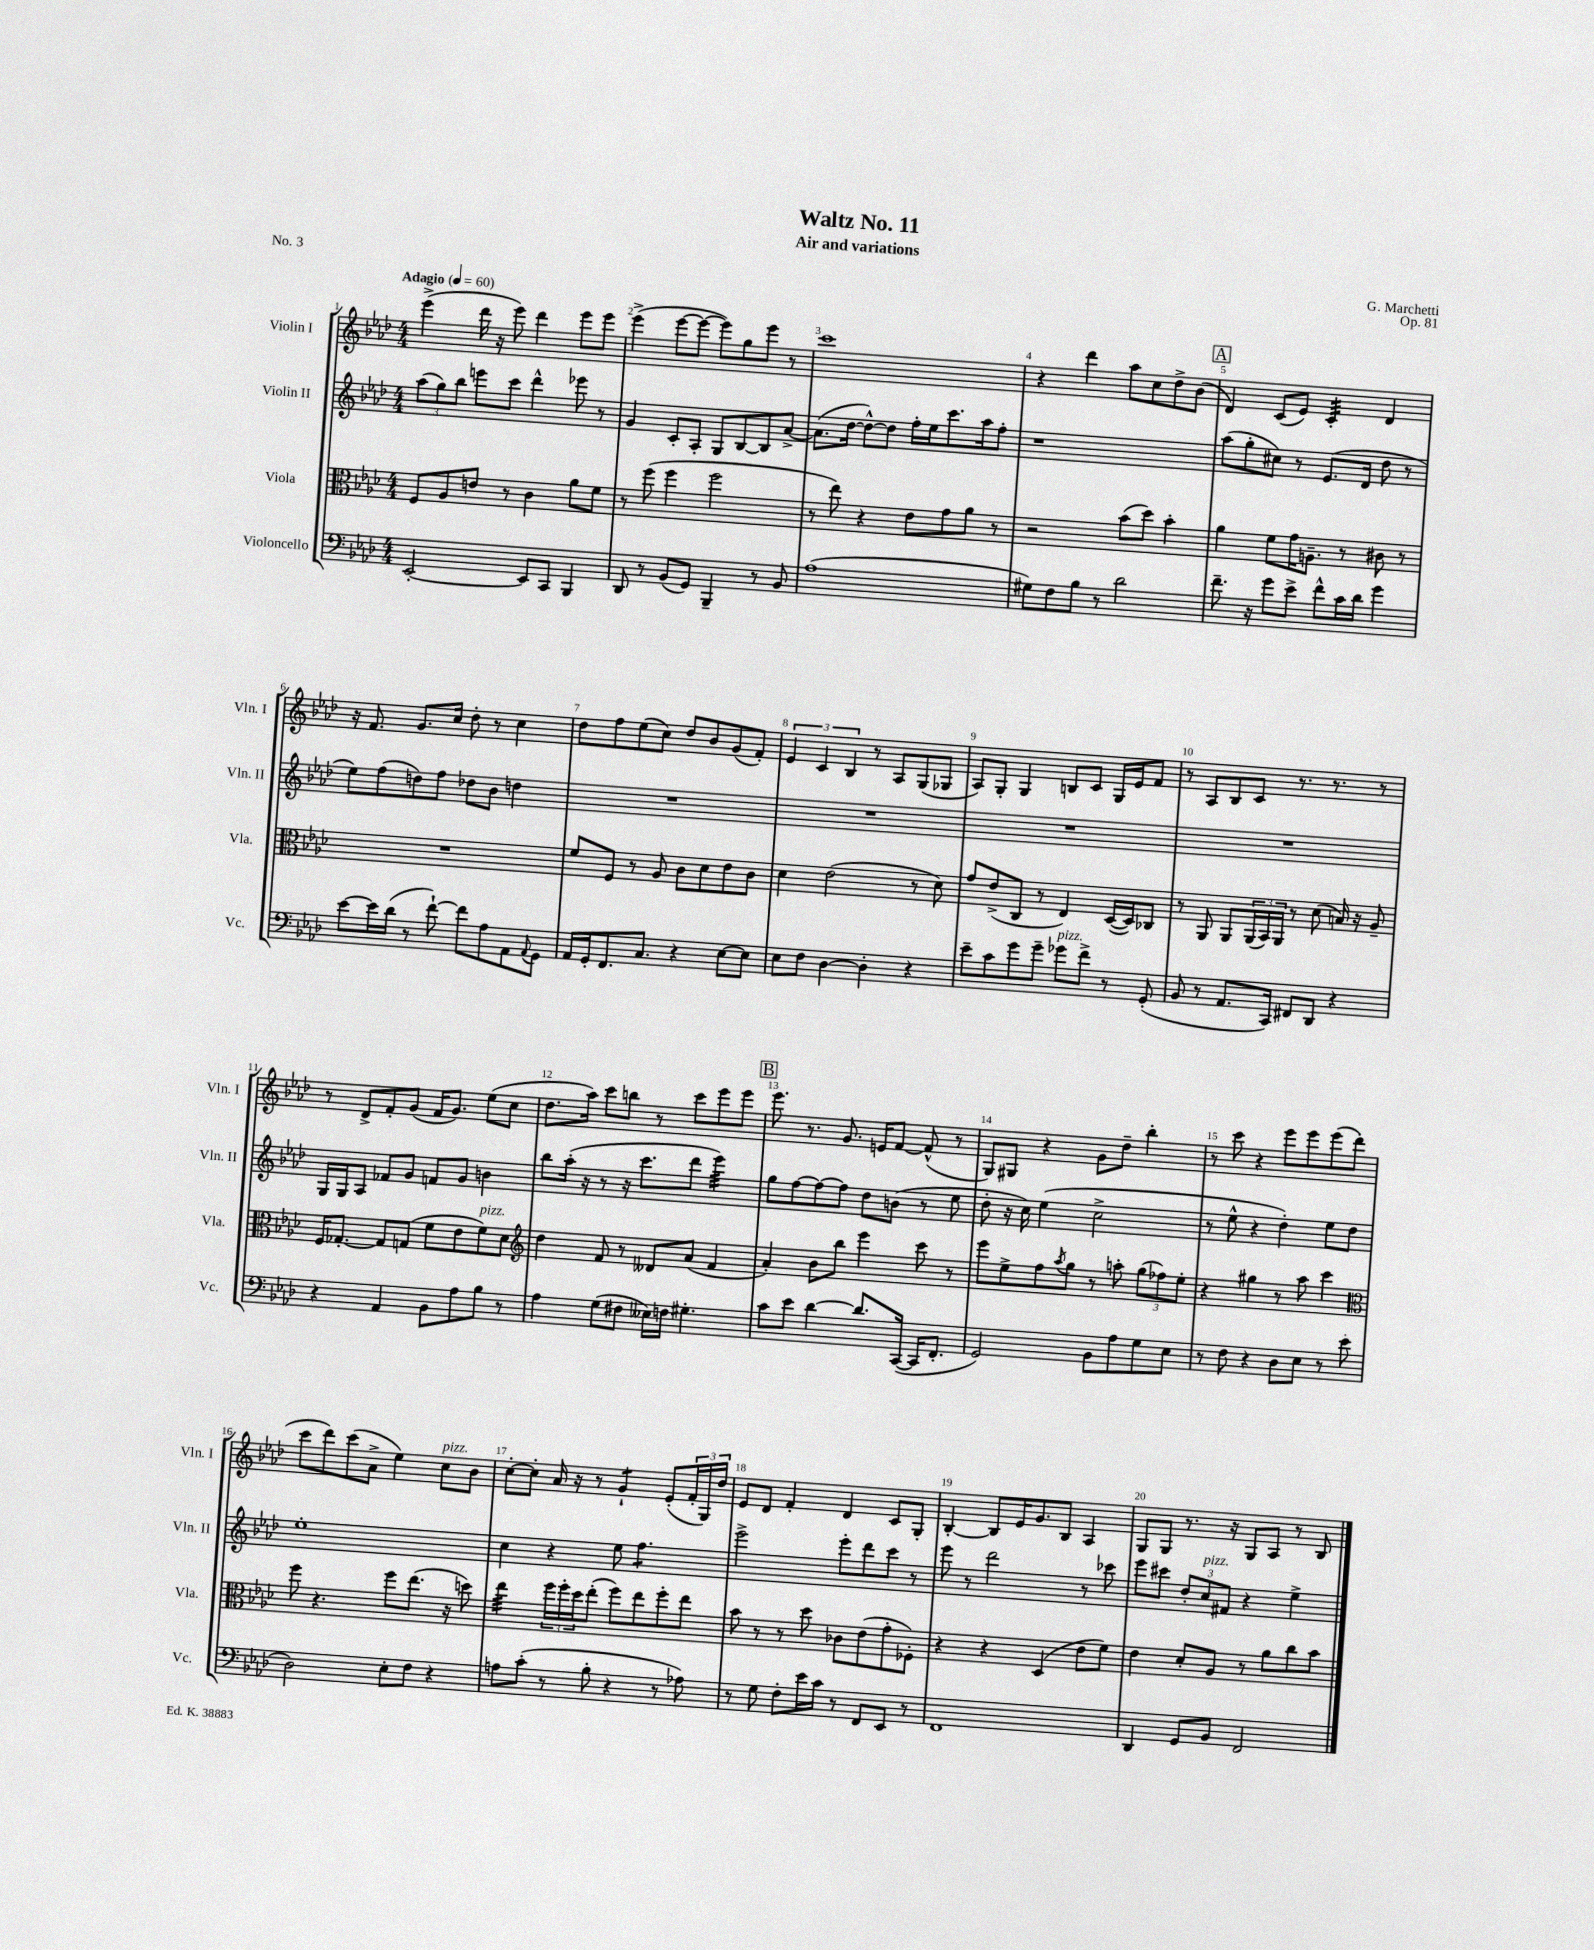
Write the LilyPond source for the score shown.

\header { title = "Waltz No. 11" composer = "G. Marchetti" subtitle = "Air and variations" opus = "Op. 81" piece = "No. 3" }
<<
\new StaffGroup <<
\new Staff = "s0" \with { instrumentName = "Violin I" shortInstrumentName = "Vln. I" } {
    \clef treble \key aes \major \numericTimeSignature \time 4/4 \tempo "Adagio" 4 = 60
    ees'''4->( des'''16 r16 ees'''8) des'''4 ees'''8 ees'''8 |
    ees'''4->( ees'''8~ ees'''8~ ees'''8) g''8 ees'''8 r8 |
    c'''1 |
    r4 des'''4 aes''8 c''8 des''8-> bes'8( |
    \mark \markup { \box "A" } des'4) c'8( ees'8) c'4:32-. des'4 |
    r16 f'8. g'8. c''16 des''8-. r8 c''4 |
    des''8 f''8 ees''8( c''8) des''8 bes'8 g'8( f'8-.) |
    \tuplet 3/2 { ees'4 c'4 bes4 } r8 aes8 g8( ges8 |
    aes8) g8-. g4 b8 c'8 g16 ees'16 f'8 |
    r8 aes8 bes8 c'8 r8. r8. r8 |
    r8 des'8-> f'8-. g'8( f'16 g'8.) ees''8( c''8 |
    des''8. aes''16) c'''8 b''8 r8 c'''8 ees'''8 ees'''8 |
    \mark \markup { \box "B" } ees'''8. r8. g'8. e'16 f'8~ f'8-^( r8 |
    g8) gis8 r4 g'8 des''8-- bes''4-. |
    r8 c'''8 r4 ees'''8 ees'''8 ees'''8( des'''8-. |
    c'''8 des'''8) c'''8( aes'8-> ees''4) c''8^\markup { \italic "pizz." } bes'8 |
    c''8~-. c''8-. aes'16 r16 r8 g'4:8-! ees'8-.( \tuplet 3/2 { f'16-. g16) des''16 } |
    ees'8 des'8 f'4-. des'4 c'8 g8-. |
    bes4~-. bes8 ees'16 g'8. bes8 aes4 |
    g8 g8 r8. r16 g8 aes8 r8 bes8 \bar "|." |
}
\new Staff = "s1" \with { instrumentName = "Violin II" shortInstrumentName = "Vln. II" } {
    \clef treble \key aes \major \numericTimeSignature \time 4/4
    \tuplet 3/2 { aes''8( g''8) bes''8 } e'''8 c'''8 des'''4-^ ees'''8 r8 |
    g'4 c'8-. aes8-. g8 bes8~ bes8 aes'8~-> |
    aes'8.( des''16~ des''8~-^) des''8 f''16-. ees''16 c'''8. aes''16 f''8-. |
    r1 |
    \mark \markup { \box "A" } aes''8( g''8-. cis''8) r8 ees'8.( des'16 des''8 r8 |
    ees''8) f''8( d''8) f''8 des''8 bes'8 d''4 |
    R1 |
    R1 |
    R1 |
    R1 |
    g16 g16 aes8 fes'8 g'8 f'8 g'8 b'4 |
    bes''8 aes''16-.( r16 r8 r16 c'''8. des'''8 ees'''4:32) |
    \mark \markup { \box "B" } g''8 f''8~ f''8~ f''8 des''8 b'8( r8 ees''8 |
    des''8-. r16 c''16) ees''4( c''2-> |
    r8 ees''8-^ r4 des''4-.) ees''8 des''8 |
    ees''1-. |
    c''4 r4 ees''8 f''4.:8 |
    ees'''2-> ees'''8-. des'''8 c'''8 r8 |
    ees'''8 r8 des'''2 r8 ces'''8 |
    ees'''8 cis'''8 \tuplet 3/2 { des''8-. c''8^\markup { \italic "pizz." } fis'8 } r4 ees''4-> \bar "|." |
}
\new Staff = "s2" \with { instrumentName = "Viola" shortInstrumentName = "Vla." } {
    \clef alto \key aes \major \numericTimeSignature \time 4/4
    f8 aes8 e'8 r8 c'4 aes'8 f'8 |
    r8 f''8( f''4 f''2 |
    r8 ees''8) r4 ees'8 g'8 aes'8 r8 |
    r2 bes'8( des''8) bes'4-. |
    \mark \markup { \box "A" } aes'4 f'8 g'16 a8.-- r8 cis'8 r8 |
    R1 |
    f'8 f8 r8 aes8 c'8 des'8 ees'8 c'8 |
    des'4 ees'2( r8 des'8) |
    g'8 ees'8->( c8 r8 ees4) des16~( des16) ces8 |
    r8 aes,8 aes,8 \tuplet 3/2 { aes,16( bes,16) aes,16 } r8 des'8( b16) r16 aes8-- |
    f16 ges8.~-. ges8 g8( f'8 ees'8 f'8^\markup { \italic "pizz." }) des'8 |
    \clef treble des''4 f'8 r8 deses'8 aes'8( f'4 |
    \mark \markup { \box "B" } aes'4-.) bes'8 bes''8 ees'''4 c'''8 r8 |
    ees'''8 ees''8-> f''8 \acciaccatura { aes''8 } g''8 r8 a''8-. \tuplet 3/2 { g''8( fes''8) ees''8-. } |
    r4 gis''4 r8 aes''8 c'''4 |
    \clef alto f''8 r4. f''8 ees''8.( r16 d''8) |
    ees''4:32 \tuplet 3/2 { f''16 f''16-. des''16 } ees''8-.( f''8) ees''8 f''8-. ees''8 |
    bes'8 r8 r8 des''8 ces'8 ees'8( g'8-. fes8-.) |
    r4 r4 des4( ees'8 f'8) |
    ees'4 des'8-. aes8 r8 aes'8 c''8 bes'8 \bar "|." |
}
\new Staff = "s3" \with { instrumentName = "Violoncello" shortInstrumentName = "Vc." } {
    \clef bass \key aes \major \numericTimeSignature \time 4/4
    ees,2~-. ees,8 c,8 bes,,4 |
    des,8 r8 bes,8( g,8) bes,,4-- r8 bes,8 |
    aes1( |
    gis8) f8 bes8 r8 des'2 |
    \mark \markup { \box "A" } f'8.-- r16 g'8 ees'8-> f'8-^ c'16 des'16 g'4 |
    ees'8~ ees'16 des'16( r8 f'8~-!) f'8 aes8 aes,8 \appoggiatura { aes,8 } g,8 |
    aes,16 g,16-. f,8. c8. r4 ees8~ ees8 |
    ees8 f8 des4~ des4-. r4 |
    ees'8-- c'8 g'8 g'8-- ges'8^\markup { \italic "pizz." } f'8-> r8 g,8-.( |
    bes,8 r8 aes,8. c,16) fis,8 des,8 r4 |
    r4 aes,4 bes,8 aes8 bes8 r8 |
    aes4 g8( fis8 eeses16) f16 gis4.-. |
    \mark \markup { \box "B" } c'8 ees'8 des'4~ des'8. c,16~( c,16 f,8.-. |
    g,2) bes,8 aes8 g8 ees8 |
    r8 f8 r4 des8 ees8 r8 ees'8( |
    des2) ees8-. f8 r4 |
    a8 c'8-.( r8 bes8-. r4 r8 aes8) |
    r8 g8 f8-. ees'16 c'16 r8 f,8 ees,8 r8 |
    f,1 |
    des,4 g,8 bes,8 f,2 \bar "|." |
}
>>
>>
\layout { \context { \Score \override BarNumber.break-visibility = ##(#f #t #t) barNumberVisibility = #all-bar-numbers-visible } }
